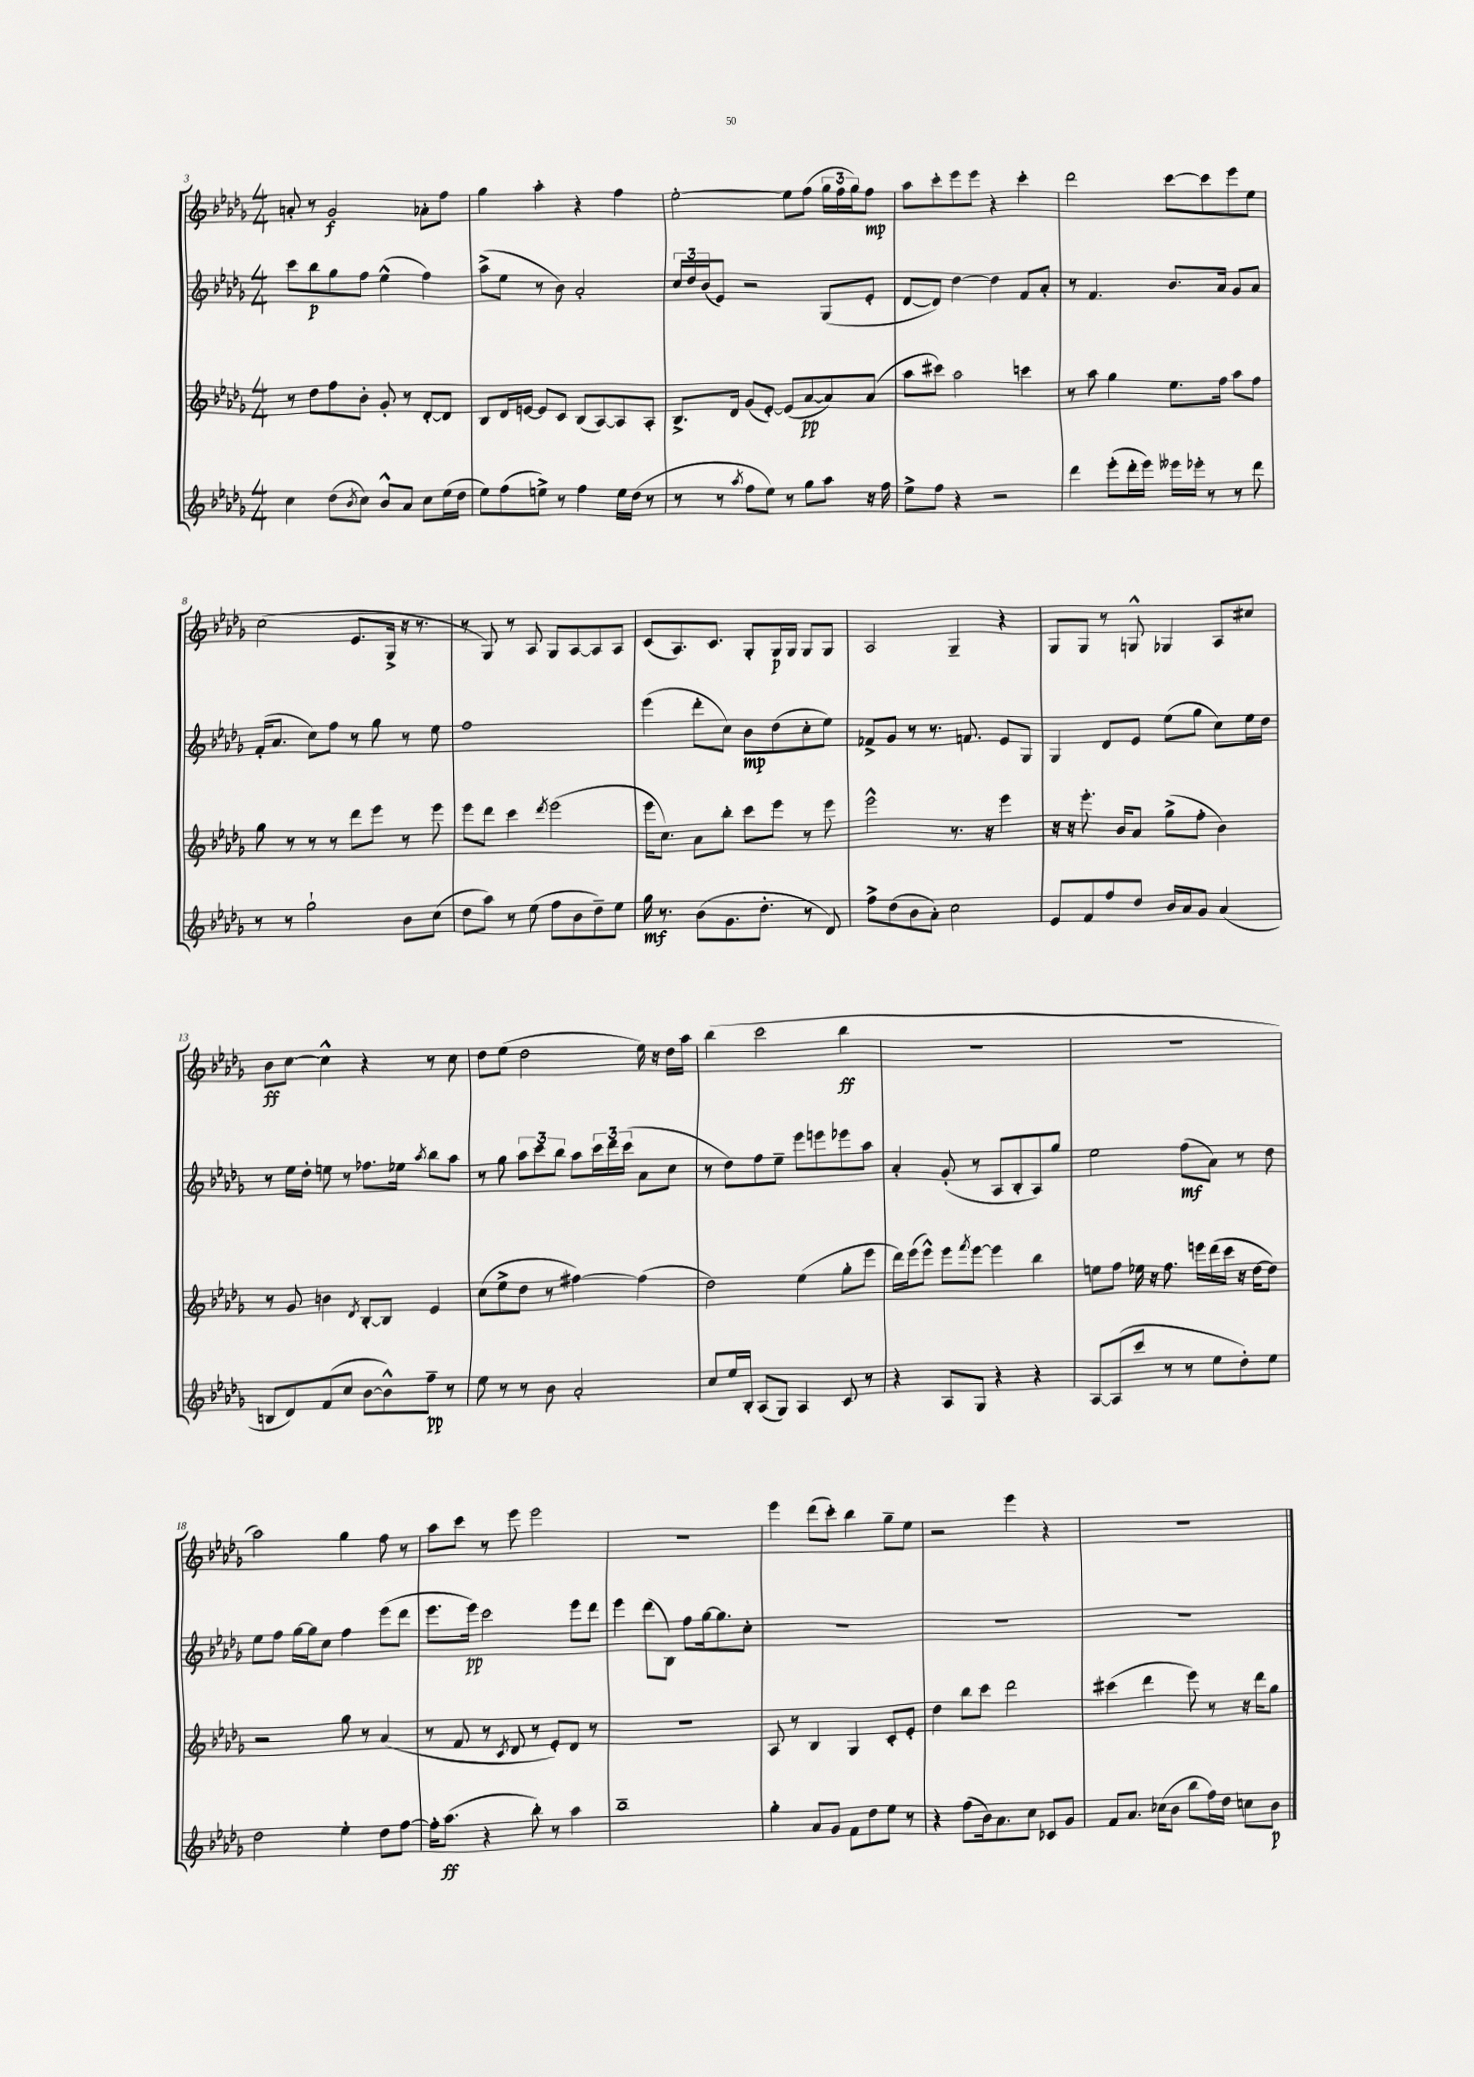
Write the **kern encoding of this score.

**kern	**dynam	**kern	**dynam	**kern	**dynam	**kern	**dynam
*part4	*part4	*part3	*part3	*part2	*part2	*part1	*part1
*staff4	*staff4	*staff3	*staff3	*staff2	*staff2	*staff1	*staff1
*clefG2	*	*clefG2	*	*clefG2	*	*clefG2	*
*k[b-e-a-d-g-]	*	*k[b-e-a-d-g-]	*	*k[b-e-a-d-g-]	*	*k[b-e-a-d-g-]	*
*M4/4	*	*M4/4	*	*M4/4	*	*M4/4	*
=3	=3	=3	=3	=3	=3	=3	=3
4cc\	.	8r	.	8ccc\L	.	8an'/	.
.	.	8dd-\L	.	8bb-\	p	8r	.
(8dd-\L	.	8ff\	.	8gg-\	.	2g-/	f
8qb-/	.	.	.	.	.	.	.
8cc\J)	.	8b-'\J	.	8ff\J	.	.	.
8b-^^/L	.	8g-'/	.	(4ee-^^\	.	.	.
8a-/J	.	8r	.	.	.	.	.
8cc\L	.	[8d-'/L	.	4ff\)	.	8a-X'\L	.
(16ee-\L	.	8d-/J]	.	.	.	8ff\J	.
16dd-\JJ	.	.	.	.	.	.	.
=4	=4	=4	=4	=4	=4	=4	=4
8ee-\L)	.	8B-/L	.	(8aa-^\L	.	4gg-\	.
(8ff\	.	16d-/L	.	8ee-\J	.	.	.
.	.	[16en/JJ	.	.	.	.	.
8een^\J)	.	8e/L]	.	8r	.	4aa-'\	.
8r	.	8c/J	.	8b-\)	.	.	.
4ff\	.	(8B-/L	.	2a-'/	.	4r	.
.	.	[8A-/)	.	.	.	.	.
16ee\LL	.	8A-/]	.	.	.	4ff\	.
(16dd-\JJ	.	.	.	.	.	.	.
8r	.	8A-'/J	.	.	.	.	.
=5	=5	=5	=5	=5	=5	=5	=5
8r	.	8.B-^/L	.	24cc/LL	.	[2ee-'\	.
.	.	.	.	24dd-/	.	.	.
.	.	.	.	(24b-/J	.	.	.
8r	.	.	.	8e-/J)	.	.	.
.	.	16d-/Jk	.	.	.	.	.
8qaa-/	.	.	.	.	.	.	.
8ff\L	.	(8g-/L	.	2r	.	.	.
8ee-\J)	.	[8e-'/J)	.	.	.	.	.
8r	.	(8e-/L]	.	.	.	8ee-\L]	.
8gg-\L	.	[8a-/	pp	.	.	(8ff\J	.
8aa-\J	.	8a-/])	.	(8G-/L	.	24gg-\LL	.
.	.	.	.	.	.	24ff\	.
.	.	.	.	.	.	24gg-\J)	.
16r	.	(8a-/J	.	8e-'/J	.	8ff\J	mp
16ff\	.	.	.	.	.	.	.
=6	=6	=6	=6	=6	=6	=6	=6
8ee-^\L	.	8aa-\L	.	[8d-/L	.	8aa-\L	.
8ff\J	.	8ccc#X\J)	.	8d-/J])	.	8ccc'\	.
4r	.	2aa-\	.	[4dd-\	.	8eee-\	.
.	.	.	.	.	.	8eee-\J	.
2r	.	.	.	4dd-\]	.	4r	.
.	.	4cccn\	.	8f/L	.	4ccc'\	.
.	.	.	.	8a-'/J	.	.	.
=7	=7	=7	=7	=7	=7	=7	=7
4ddd-\	.	8r	.	8r	.	2ddd-\	.
.	.	8aa-\	.	4.f/	.	.	.
(8eee-'\L	.	4gg-\	.	.	.	.	.
16ddd-'\L	.	.	.	.	.	.	.
16eee-\JJ)	.	.	.	.	.	.	.
16eee--X\LL	.	8.ee-\L	.	8.b-/L	.	[8ccc\L	.
16eee-X'\JJ	.	.	.	.	.	.	.
8r	.	.	.	.	.	8ccc\]	.
.	.	16ff\Jk	.	16a-/Jk	.	.	.
8r	.	8aa-\L	.	8g-/L	.	8eee-\	.
8ddd-\	.	8ff\J	.	8a-/J	.	8ee-\J	.
!!LO:LB:g=z
=8	=8	=8	=8	=8	=8	=8	=8
8r	.	8gg-\	.	(16f'/KL	.	(2cc\	.
.	.	.	.	8.a-/J	.	.	.
8r	.	8r	.	.	.	.	.
2gg-`\	.	8r	.	8cc\L)	.	.	.
.	.	8r	.	8ff\J	.	.	.
.	.	8ddd-\L	.	8r	.	8.e-/L	.
.	.	8eee-\J	.	8gg-\	.	.	.
.	.	.	.	.	.	16G-^/Jk	.
8b-\L	.	8r	.	8r	.	16r	.
.	.	.	.	.	.	8.r	.
(8cc\J	.	8eee-\	.	8ee-\	.	.	.
=9	=9	=9	=9	=9	=9	=9	=9
8dd-\L	.	8eee-\L	.	1ff	.	8r	.
8aa-\J)	.	8ddd-\J	.	.	.	8G-/)	.
8r	.	4ccc\	.	.	.	8r	.
(8ee-\	.	.	.	.	.	8A-/	.
.	.	8qddd-/	.	.	.	.	.
8ff\L	.	(2eee-\	.	.	.	8G-/L	.
8b-\	.	.	.	.	.	[8A-/	.
8dd-~\)	.	.	.	.	.	8A-/]	.
8ee-\J	.	.	.	.	.	8A-/J	.
=10	=10	=10	=10	=10	=10	=10	=10
16gg-\	mf	16eee-\KL	.	(4eee-\	.	(8c/L	.
8.r	.	8.cc\J)	.	.	.	.	.
.	.	.	.	.	.	8.A-/)	.
(8b-\L	.	8a-\L	.	8ddd-'\L	.	.	.
.	.	.	.	.	.	8.c/J	.
8.g-\	.	8bb-'\J	.	8cc\J)	.	.	.
.	.	8ccc\L	.	8b-\L	mp	8G-'/L	.
8.dd-'\J	.	.	.	.	.	.	.
.	.	8eee-\J	.	(8dd-\	.	16G-/L	p
.	.	.	.	.	.	16G-/JJ	.
8r	.	8r	.	8cc'\	.	8G-/L	.
8d-/)	.	8eee-\	.	8ee-\J)	.	8G-/J	.
=11	=11	=11	=11	=11	=11	=11	=11
8ff^\L	.	2eee-^^\	.	8f-X^/L	.	2A-/	.
(8dd-\	.	.	.	8g-/J	.	.	.
8b-\	.	.	.	8r	.	.	.
8a-'\J)	.	.	.	8.r	.	.	.
2cc\	.	8.r	.	.	.	4G-~/	.
.	.	.	.	8.fn/	.	.	.
.	.	16r	.	.	.	.	.
.	.	4eee-\	.	8e-/L	.	4r	.
.	.	.	.	8G-/J	.	.	.
=12	=12	=12	=12	=12	=12	=12	=12
8e-/L	.	16r	.	4G-/	.	8G-/L	.
.	.	16r	.	.	.	.	.
8f/	.	8.eee-'\	.	.	.	8G-/J	.
8ff/	.	.	.	8d-/L	.	8r	.
.	.	16b-/KL	.	.	.	.	.
8dd-/J	.	8a-/J	.	8e-/J	.	8Gn^^/	.
16b-/LL	.	(8gg-^\L	.	(8ee-\L	.	4G-X/	.
16a-/J	.	.	.	.	.	.	.
8g-/J	.	8ff'\J	.	8gg-\J	.	.	.
(4a-/	.	4b-\)	.	8cc\L)	.	8A-/L	.
.	.	.	.	16ee-\L	.	8cc#X/J	.
.	.	.	.	16dd-\JJ	.	.	.
!!LO:LB:g=z
=13	=13	=13	=13	=13	=13	=13	=13
8Bn/L	.	8r	.	8r	.	8b-\L	ff
8d-/)	.	8g-/	.	16ee-\LL	.	[8cc\J	.
.	.	.	.	16dd-'\JJ	.	.	.
(8f/	.	4bn\	.	8een\	.	4cc^^\]	.
8cc/J	.	.	.	8r	.	.	.
.	.	8qd-/	.	.	.	.	.
[8b-\L	.	[8B-'/L	.	8.ff-X\L	.	4r	.
8b-^^\])	.	8B-/J]	.	.	.	.	.
.	.	.	.	16ee-X\Jk	.	.	.
.	.	.	.	8qaa-/	.	.	.
8ff~\J	pp	4e-/	.	8bb-\L	.	8r	.
8r	.	.	.	8aa-\J	.	8cc\	.
=14	=14	=14	=14	=14	=14	=14	=14
8ee-\	.	(8cc\L	.	8r	.	8dd-\L	.
8r	.	8ee-^\	.	8gg-\	.	(8ee-\J	.
8r	.	8dd-\J	.	12aa-\L	.	2dd-\	.
.	.	.	.	12ccc\	.	.	.
8b-\	.	8r	.	.	.	.	.
.	.	.	.	12bb-\J	.	.	.
2a-'/	.	[4ff#X\)	.	8aa-\L	.	.	.
.	.	.	.	24ccc\L	.	.	.
.	.	.	.	24ddd-\	.	.	.
.	.	.	.	(24ccc\JJ	.	.	.
.	.	(4ff#\]	.	8a-\L	.	16ee-\)	.
.	.	.	.	.	.	16r	.
.	.	.	.	8cc\J	.	16dd-\LL	.
.	.	.	.	.	.	16aa-\JJ	.
=15	=15	=15	=15	=15	=15	=15	=15
8cc/L	.	2dd-\)	.	8r	.	(4bb-\	.
16ee-/L	.	.	.	8dd-\L)	.	.	.
16B-'/JJ	.	.	.	.	.	.	.
(8A-/L	.	.	.	8ff\	.	2ccc\	.
8G-/J)	.	.	.	8ee-~\J	.	.	.
4A-/	.	(4ee-\	.	8eee-\L	.	.	.
.	.	.	.	8eeen\	.	.	.
8c/	.	8gg-'\L	.	8eee-X\	.	4bb-\	ff
8r	.	8eee-\J	.	8aa-\J	.	.	.
=16	=16	=16	=16	=16	=16	=16	=16
4r	.	16ddd-\LL)	.	4a-'/	.	1r	.
.	.	(16eee-\J	.	.	.	.	.
.	.	8eee-^^\J)	.	.	.	.	.
8A-/L	.	8eee-\L	.	(8g-'/	.	.	.
.	.	8qfff/	.	.	.	.	.
8G-/J	.	[8eee-\J	.	8r	.	.	.
4r	.	4eee-\]	.	8A-/L	.	.	.
.	.	.	.	8B-'/	.	.	.
4r	.	4bb-\	.	8A-/)	.	.	.
.	.	.	.	8gg-/J	.	.	.
=17	=17	=17	=17	=17	=17	=17	=17
[8A-/L	.	8een\L	.	2ee-\	.	1r	.
(8A-/]	.	8ff\J	.	.	.	.	.
8ccc/J	.	16ee-X\	.	.	.	.	.
.	.	16r	.	.	.	.	.
8r	.	8.ff\	.	.	.	.	.
8r	.	.	.	(8ff\L	mf	.	.
.	.	16eeen\LL	.	.	.	.	.
8ee-\L	.	(16ddd-\	.	8a-\J)	.	.	.
.	.	16ccc\JJ	.	.	.	.	.
8dd-'\)	.	16r	.	8r	.	.	.
.	.	[16dd-\KL	.	.	.	.	.
8ee-\J	.	8dd-\J])	.	8dd-\	.	.	.
!!LO:LB:g=z
=18	=18	=18	=18	=18	=18	=18	=18
2dd-\	.	2r	.	8ee-\L	.	2aa-\)	.
.	.	.	.	8ff\J	.	.	.
.	.	.	.	[16gg-\LL	.	.	.
.	.	.	.	16gg-\J]	.	.	.
.	.	.	.	8cc\J	.	.	.
4ee-'\	.	8gg-\	.	4ff\	.	4gg-\	.
.	.	8r	.	.	.	.	.
8dd-\L	.	(4a-/	.	(8eee-\L	.	8ff\	.
[8ff\J	.	.	.	8ddd-\J	.	8r	.
=19	=19	=19	=19	=19	=19	=19	=19
16ff'\KL]	.	8r	.	8.eee-\L	.	8aa-\L	.
(8.aa-\J	ff	.	.	.	.	.	.
.	.	8f/	.	.	.	8ccc\J	.
.	.	.	.	16eee-\Jk)	pp	.	.
4r	.	8r	.	2ccc\	.	8r	.
.	.	8qc/	.	.	.	.	.
.	.	8d-/	.	.	.	8eee-\	.
8bb-'\)	.	8r	.	.	.	2eee-\	.
8r	.	8e-'/L)	.	.	.	.	.
4aa-\	.	8d-/J	.	8eee-\L	.	.	.
.	.	8r	.	8ddd-\J	.	.	.
=20	=20	=20	=20	=20	=20	=20	=20
1bb-~	.	1r	.	4eee-\	.	1r	.
.	.	.	.	(8ddd-\L	.	.	.
.	.	.	.	8B-\J)	.	.	.
.	.	.	.	8ff\L	.	.	.
.	.	.	.	[16gg-\k	.	.	.
.	.	.	.	8.gg-\]	.	.	.
.	.	.	.	8cc'\J	.	.	.
=21	=21	=21	=21	=21	=21	=21	=21
4gg-'\	.	8A-/	.	1r	.	4eee-\	.
.	.	8r	.	.	.	.	.
8a-/L	.	4B-/	.	.	.	(8ddd-\L	.
8g-/J	.	.	.	.	.	8ccc'\J)	.
8f\L	.	4G-/	.	.	.	4bb-\	.
8dd-\	.	.	.	.	.	.	.
8ee-\J	.	8c'/L	.	.	.	8gg-~\L	.
8r	.	8e-'/J	.	.	.	8ee-\J	.
=22	=22	=22	=22	=22	=22	=22	=22
4r	.	4dd-\	.	1r	.	2r	.
(8ff\L	.	8bb-\L	.	.	.	.	.
16b-\k)	.	8ccc\J	.	.	.	.	.
8.a-\	.	.	.	.	.	.	.
.	.	2ddd-\	.	.	.	4eee-\	.
8cc\J	.	.	.	.	.	.	.
8c-X/L	.	.	.	.	.	4r	.
8g-/J	.	.	.	.	.	.	.
=23	=23	=23	=23	=23	=23	=23	=23
8f/L	.	(4ccc#X\	.	1r	.	1r	.
8.a-/J	.	.	.	.	.	.	.
.	.	4ddd-\	.	.	.	.	.
(16cc-X\KL	.	.	.	.	.	.	.
8b-\J	.	.	.	.	.	.	.
8bb-\L	.	8eee-\)	.	.	.	.	.
16ff\L)	.	8r	.	.	.	.	.
16dd-\JJ	.	.	.	.	.	.	.
8ccn\L	.	16r	.	.	.	.	.
.	.	16ddd-\KL	.	.	.	.	.
8b-\J	p	8gg-\J	.	.	.	.	.
==	==	==	==	==	==	==	==
*-	*-	*-	*-	*-	*-	*-	*-
